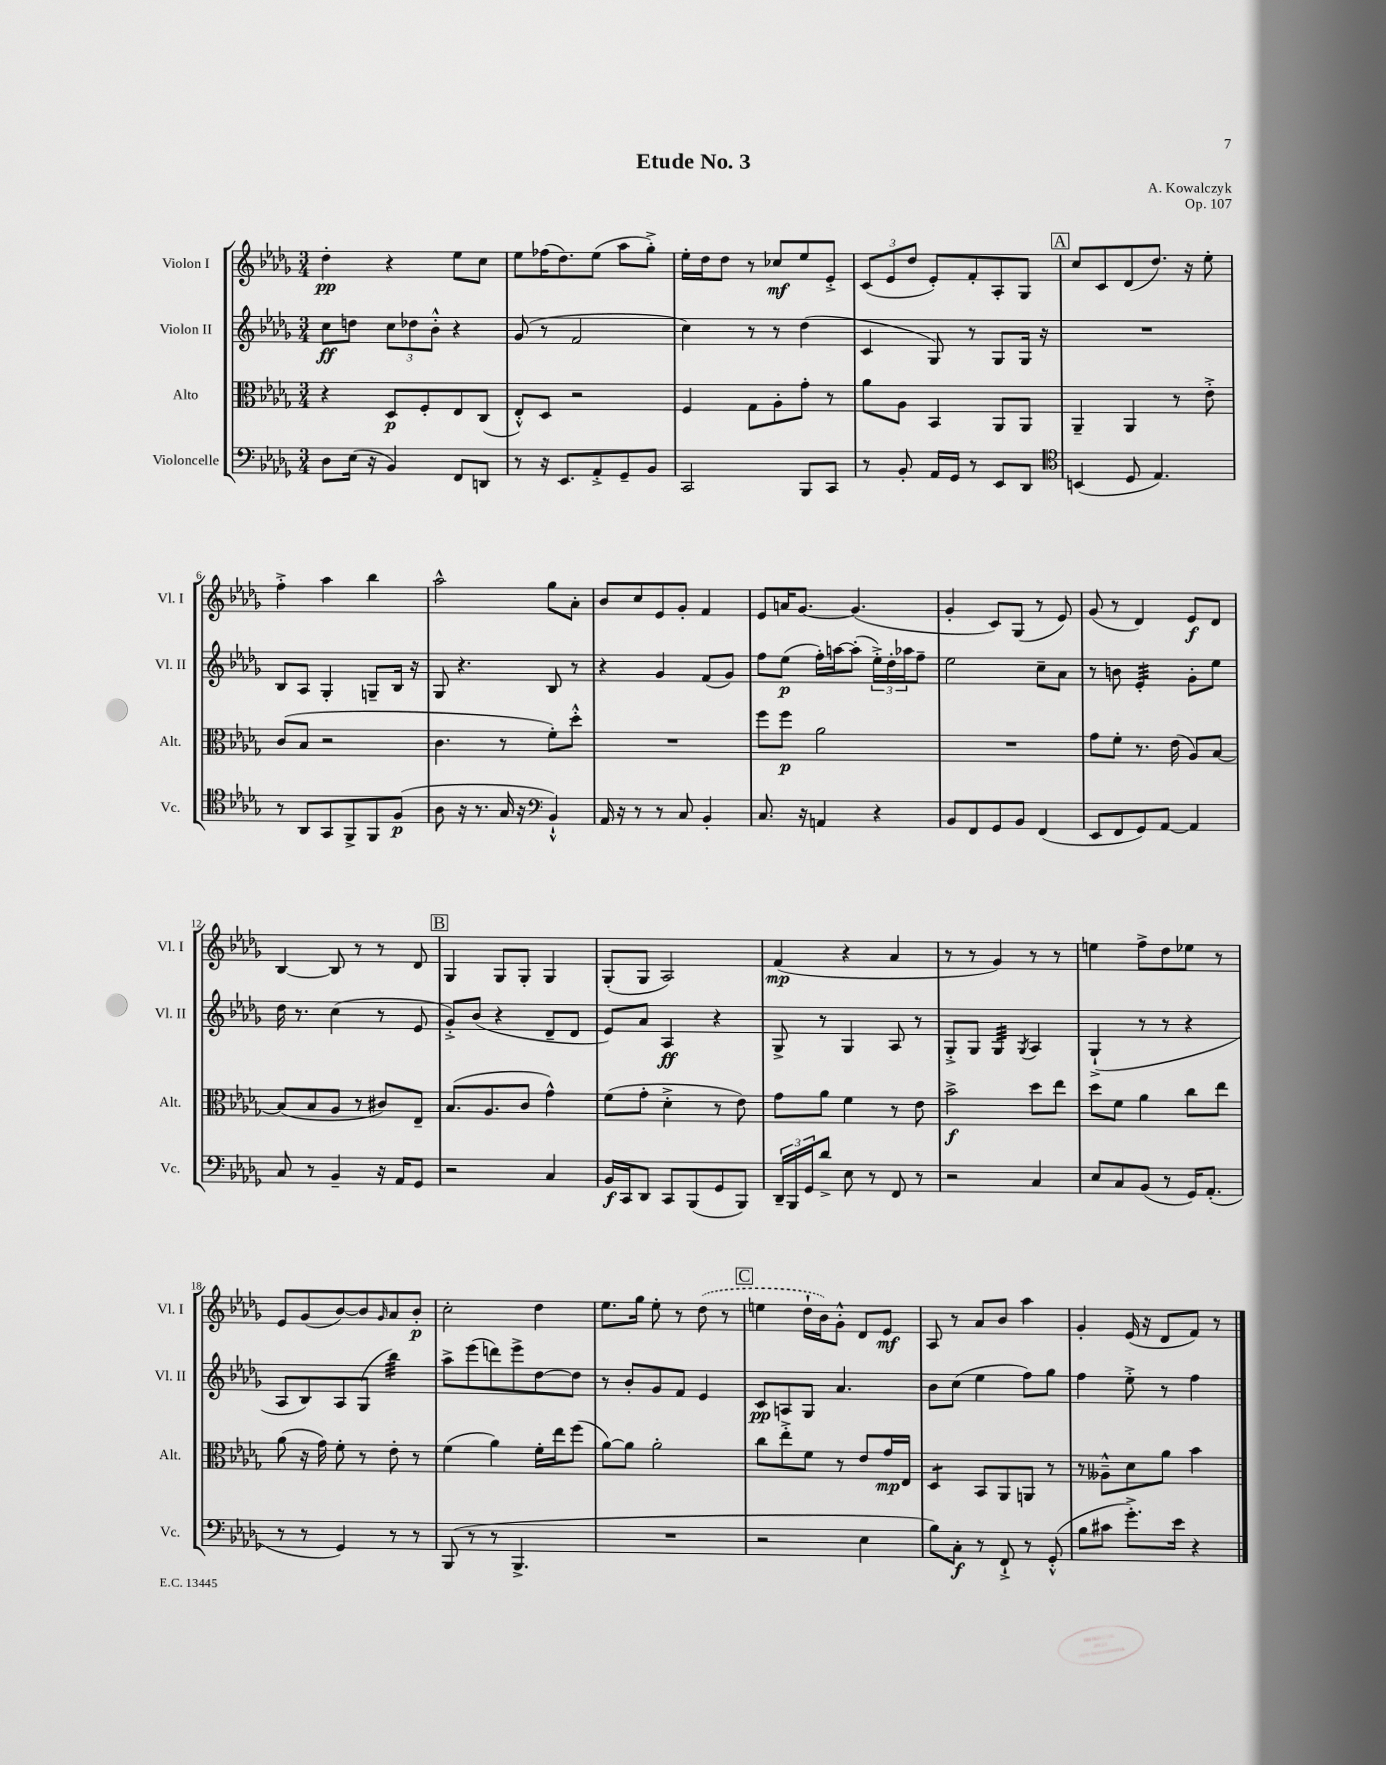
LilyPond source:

\header { title = "Etude No. 3" composer = "A. Kowalczyk" opus = "Op. 107" }
<<
\new StaffGroup <<
\new Staff = "s0" \with { instrumentName = "Violon I" shortInstrumentName = "Vl. I" } {
    \clef treble \key des \major \numericTimeSignature \time 3/4
    des''4-.\pp r4 ees''8 c''8 |
    ees''8 fes''16( des''8.) ees''8( aes''8 ges''8-.->) |
    ees''16-. des''16 des''8 r8 ces''8\mf ees''8 ees'8-.-> |
    \tuplet 3/2 { c'8( ees'8 des''8 } ees'8-.) f'8-. aes8-. ges8 |
    \mark \markup { \box "A" } c''8 c'8 des'8( des''8.) r16 ees''8-. |
    f''4-.-> aes''4 bes''4 |
    aes''2-^ ges''8 aes'8-. |
    bes'8 c''8 ees'8 ges'8-. f'4 |
    ees'8 a'16 ges'8.~ ges'4.( |
    ges'4-. c'8) ges8( r8 ees'8) |
    ges'8( r8 des'4) ees'8\f des'8 |
    bes4~ bes8 r8 r8 des'8 |
    \mark \markup { \box "B" } ges4 ges8 ges8-. ges4 |
    ges8-.( ges8 aes2) |
    f'4\mp( r4 aes'4 |
    r8 r8 ges'4) r8 r8 |
    e''4 f''8-> des''8 ees''8 r8 |
    ees'8 ges'8( bes'8~) bes'8 \grace { ges'16 } aes'8 bes'8-.\p |
    c''2-. des''4 |
    ees''8. ges''16 ees''8-. r8 \once \slurDashed des''8( r8 |
    \mark \markup { \box "C" } e''4 des''16-! bes'16) ges'8-.-^ des'8 ees'8\mf |
    aes8 r8 aes'8 bes'8 aes''4 |
    ges'4-. ees'16( r16 des'8 f'8) r8 \bar "|." |
}
\new Staff = "s1" \with { instrumentName = "Violon II" shortInstrumentName = "Vl. II" } {
    \clef treble \key des \major \numericTimeSignature \time 3/4
    c''8\ff d''8 \tuplet 3/2 { c''8 des''8 bes'8-.-^ } r4 |
    ges'8( r8 f'2 |
    c''4) r8 r8 des''4( |
    c'4 ges8) r8 ges8 ges16 r16 |
    \mark \markup { \box "A" } R2. |
    bes8 aes8 ges4-. g8-- bes16 r16 |
    ges8 r4. bes8 r8 |
    r4 ges'4 f'8( ges'8) |
    f''8 ees''8\p( f''16-.) a''16~ a''8-.( \tuplet 3/2 { ees''16-.->) des''16-. aes''16 } f''8-- |
    ees''2 c''8-- aes'8 |
    r8 b'8 ees'4:32-. ges'8-. ees''8 |
    des''16 r8. c''4( r8 ees'8 |
    \mark \markup { \box "B" } ges'8-.->) bes'8( r4 des'8-- des'8 |
    ees'8) aes'8 aes4\ff r4 |
    ges8-> r8 ges4 aes8 r8 |
    ges8-.-> ges8 ges4:32 \acciaccatura { ges8 } aes4 |
    ges4-!->( r8 r8 r4 |
    aes8 bes8) aes8 ges8( bes''4:32) |
    aes''8-> ees'''8( d'''8) ees'''8-> des''8~ des''8 |
    r8 bes'8-. ges'8 f'8 ees'4 |
    \mark \markup { \box "C" } c'8\pp a8 ges8 aes'4. |
    bes'8 c''8( ees''4 f''8) ges''8 |
    f''4 ees''8-.-> r8 f''4 \bar "|." |
}
\new Staff = "s2" \with { instrumentName = "Alto" shortInstrumentName = "Alt." } {
    \clef alto \key des \major \numericTimeSignature \time 3/4
    r4 des8\p f8-. ees8 c8( |
    ees8-.-^) des8 r2 |
    f4 ges8 aes8-. ges'8-. r8 |
    aes'8 aes8 bes,4 aes,8 aes,8 |
    \mark \markup { \box "A" } aes,4-- aes,4 r8 ees'8-.-> |
    c'8( bes8 r2 |
    c'4. r8 f'8-.) des''8-.-^ |
    R2. |
    f''8 f''8\p aes'2 |
    R2. |
    ges'8 f'8-. r8. ees'16( aes8) bes8~ |
    bes8( bes8 aes8 r8 cis'8) ees8-- |
    \mark \markup { \box "B" } bes8.( aes8. c'8 ges'4-^) |
    f'8( ges'8-. des'4-.-> r8 ees'8) |
    ges'8 aes'8 f'4 r8 ees'8 |
    bes'2->\f des''8 ees''8 |
    des''8 f'8 aes'4 c''8 ees''8 |
    aes'8( r16 ges'16) f'8-. r8 ees'8-. r8 |
    f'4( aes'4) f'16-. ees''16 f''8( |
    aes'8~) aes'8 aes'2-. |
    \mark \markup { \box "C" } c''8 ees''8-.-> f'8 r8 ees'8 ges'16\mp ees16 |
    des4:8 bes,8 aes,8 a,8 r8 |
    r8 aeses8---^ des'8 aes'8 bes'4 \bar "|." |
}
\new Staff = "s3" \with { instrumentName = "Violoncelle" shortInstrumentName = "Vc." } {
    \clef bass \key des \major \numericTimeSignature \time 3/4
    des8 ees16( r16 bes,4) f,8 d,8 |
    r8 r16 ees,8. aes,8-.-> ges,8-- bes,8 |
    c,2 bes,,8 c,8 |
    r8 bes,8-. aes,16 ges,16 r8 ees,8 des,8 |
    \mark \markup { \box "A" } \clef tenor b,4( des8 ees4.) |
    r8 aes,8 ges,8 f,8-> f,8 f8\p( |
    aes8 r16 r8. ges16 r16 \clef bass bes,4-!-^) |
    aes,16 r16 r8 r8 c8 bes,4-. |
    c8. r16 a,4 r4 |
    bes,8 f,8 ges,8 bes,8 f,4( |
    ees,8 f,8 ges,8) aes,8~ aes,4 |
    c8 r8 bes,4-- r16 aes,16 ges,8 |
    \mark \markup { \box "B" } r2 c4 |
    bes,16\f c,16 des,8 c,8 bes,,8( ges,8 bes,,8) |
    \tuplet 3/2 { des,16-- bes,,16 ges,16 } des'8-> ees8 r8 f,8 r8 |
    r2 c4 |
    ees8 c8 bes,8( r8 ges,16) aes,8.-.( |
    r8 r8 ges,4) r8 r8 |
    bes,,8( r8 r8 bes,,4.-> |
    R2. |
    \mark \markup { \box "C" } r2 ees4 |
    bes8) c8-.\f r8 f,8-!-> r8 ges,8-.-^( |
    bes8 cis'8 ges'8.-.->) ees'16 r4 \bar "|." |
}
>>
>>
